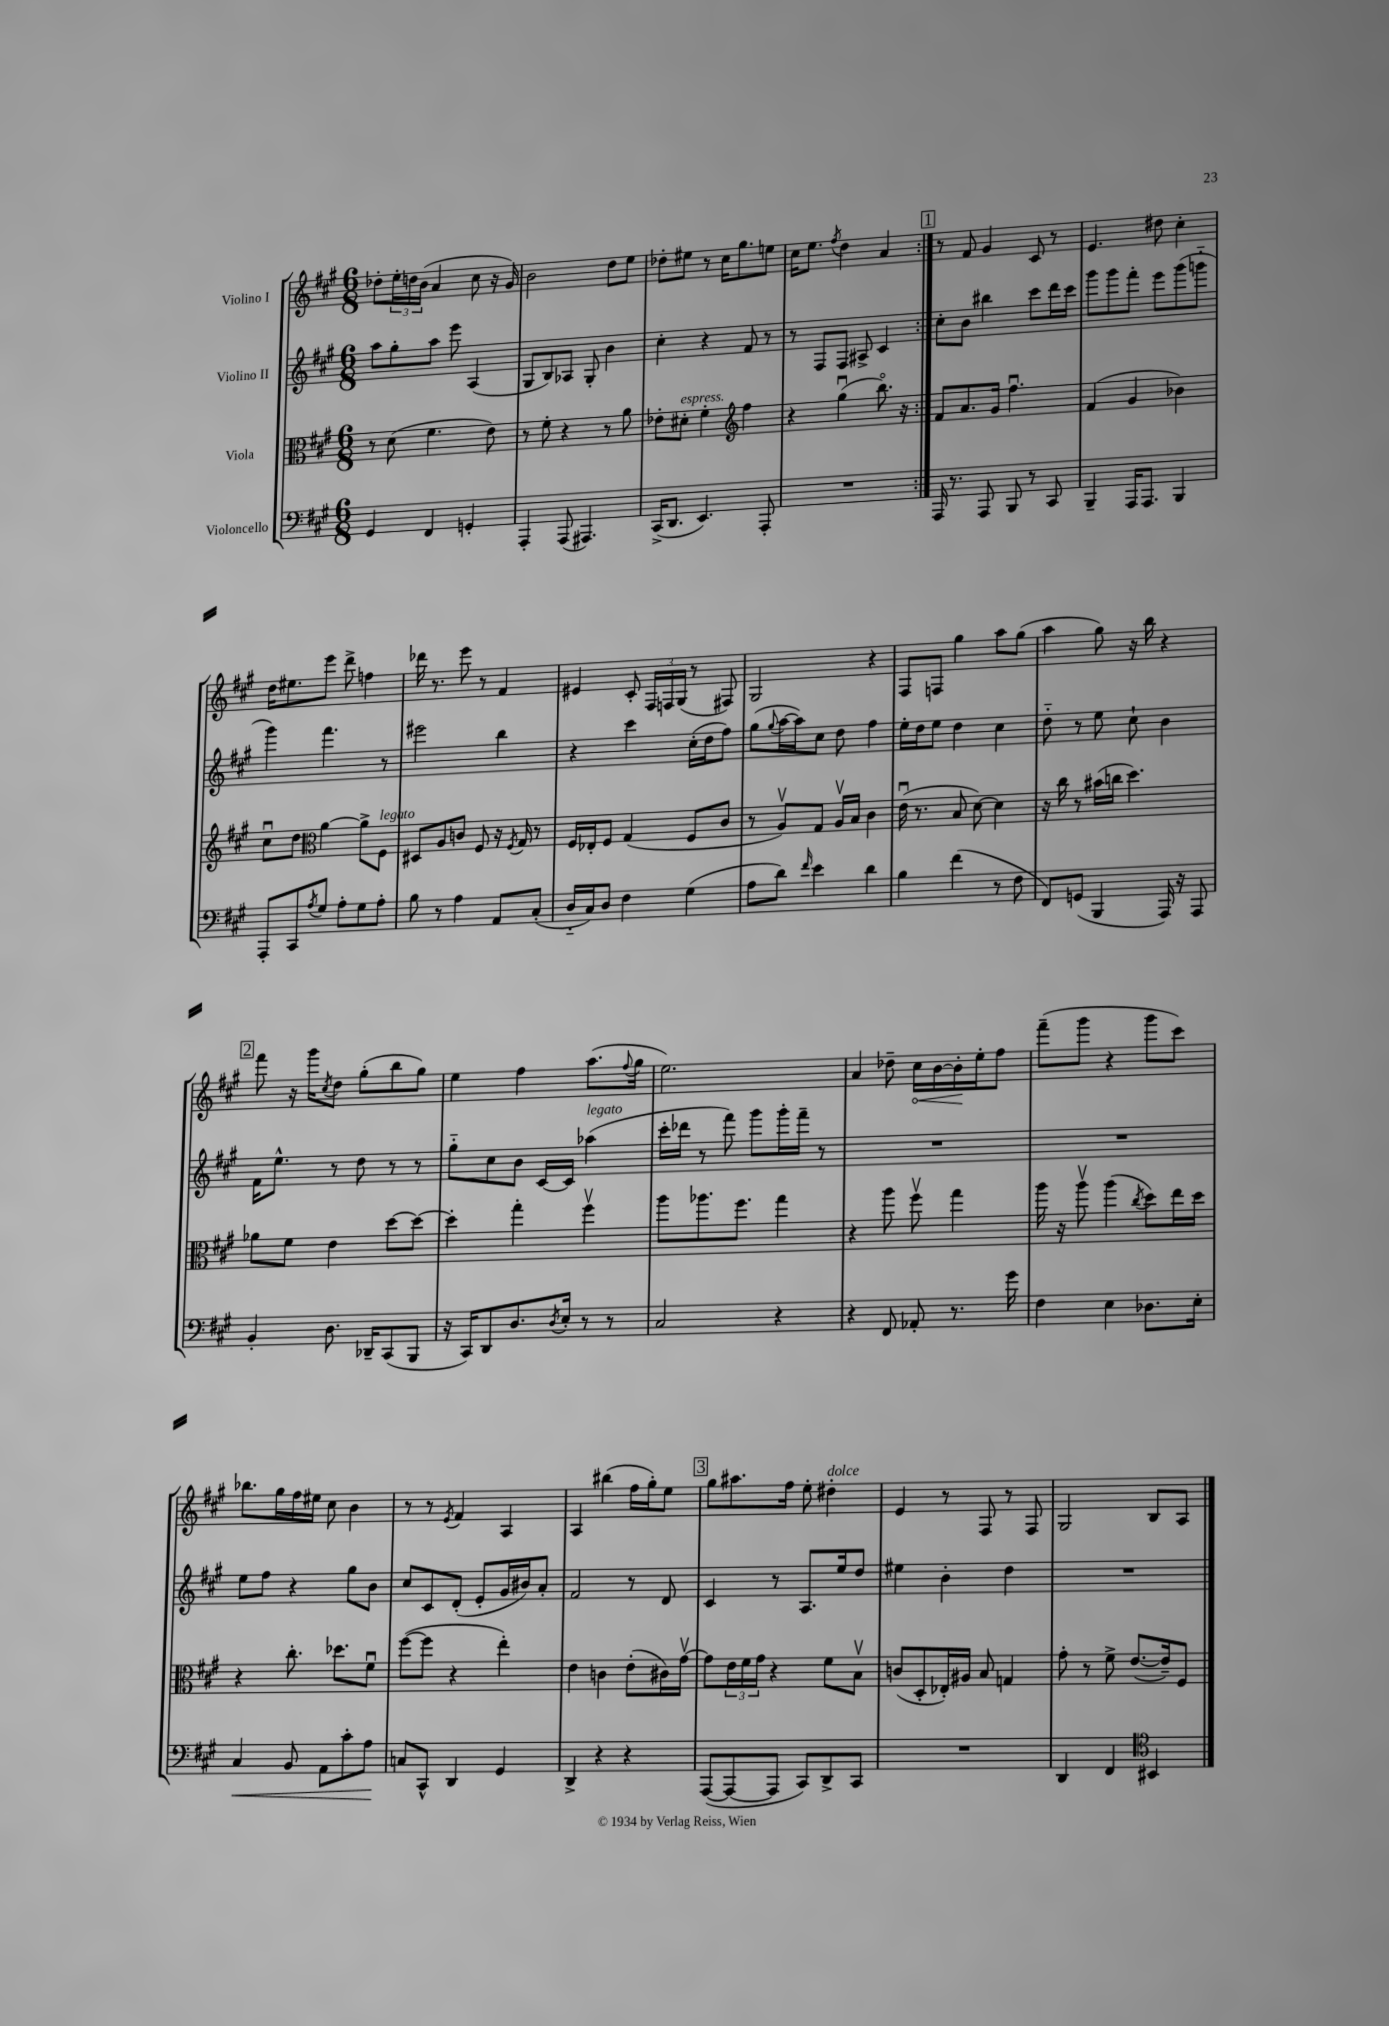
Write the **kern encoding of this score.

**kern	**dynam	**kern	**kern	**kern	**dynam
*part4	*part4	*part3	*part2	*part1	*part1
*staff4	*staff4	*staff3	*staff2	*staff1	*staff1
*I"Violoncello	*	*I"Viola	*I"Violino II	*I"Violino I	*
*clefF4	*	*clefC3	*clefG2	*clefG2	*
*k[f#c#g#]	*	*k[f#c#g#]	*k[f#c#g#]	*k[f#c#g#]	*
*M6/8	*	*M6/8	*M6/8	*M6/8	*
=1	=1	=1	=1	=1	=1
4GG#/	.	8r	8aa\L	8dd-X'\L	.
.	.	(8d\	8gg#'\	24ee'\L	.
.	.	.	.	24ddn\	.
.	.	.	.	(24b\JJ	.
4FF#/	.	4.f#\	8aa\J	4a/	.
.	.	.	8eee\	.	.
4GGn'/	.	.	(4A/	8cc#\	.
.	.	8e\)	.	16r	.
.	.	.	.	16g#/)	.
=2	=2	=2	=2	=2	=2
4AAA'/	.	8r	8G#/L	2b\	.
.	.	8f#'\	8B/)	.	.
(8AAA/	.	4r	8A-X/J	.	.
4.AAA#X/)	.	.	8G#'/	.	.
.	.	8r	4b\	8dd\L	.
.	.	8a\	.	8ee\J	.
=3	=3	=3	=3	=3	=3
(16CC#^/KL	.	8e-X'\L	4cc#'\	8dd-X'\L	.
8.DD/J	.	.	.	.	.
!	!	!LO:TX:a:i:t=espress.	!	!	!
.	.	8d#X'\J	.	8ee#X\J	.
4.EE/)	.	4f#'\	4r	8r	.
.	.	.	.	16cc#\KL	.
.	.	.	.	8.gg#\	.
*	*	*clefG2	*	*	*
.	.	4ff#\	8f#/	.	.
8AAA'/	.	.	8r	8een\J	.
=4	=4	=4	=4	=4	=4
2.r	.	4r	8r	16cc#\KL	.
.	.	.	.	8.ee\J	.
.	.	.	8F#/L	.	.
.	.	.	.	8qff#/	.
.	.	(4gg#u\	8F#/J	4dd\	.
.	.	.	8A#X^/	.	.
.	.	8.bb\)	4c#/	4a/	.
.	.	16r	.	.	.
!!LO:REH:place=s1:t=1
=5:|!	=5:|!	=5:|!	=5:|!	=5:|!	=5:|!
16AAA/	.	8f#/L	8cc#'\L	8r	.
8.r	.	.	.	.	.
.	.	8.a/	8b\J	8f#/	.
8AAA/	.	.	4bb#X\	4g#/	.
.	.	16g#/Jk	.	.	.
8BBB/	.	4.ff#u\	.	.	.
8r	.	.	8ccc#\L	8c#/	.
8CC#/	.	.	16ddd\L	8r	.
.	.	.	16ccc#\JJ	.	.
=6	=6	=6	=6	=6	=6
4BBB~/	.	(4f#/	8ggg#\L	4.e/	.
.	.	.	8ggg#\	.	.
16AAA/KL	.	4g#/	8fff#'\J	.	.
8.AAA/J	.	.	.	.	.
.	.	.	8eee\L	8dd#X\	.
4BBB/	.	4b-X\)	(8ggg#\	4cc#'\	.
.	.	.	8gggn\J	.	.
!!LO:LB:g=z
=7	=7	=7	=7	=7	=7
8AAA'/L	.	8cc#u\L	4ggg#\)	16dd\KL	.
.	.	.	.	8.ee#X\	.
8CC#/	.	8dd\J	.	.	.
8qA/	.	.	.	.	.
*	*	*clefC3	*	*	*
8G#/J	.	[4a\	4.fff#\	8eee\J	.
8A'\L	.	.	.	8ddd^\	.
8G#\	.	8a^\L]	.	4ffn\	.
!	!	!LO:TX:a:i:t=legato	!	!	!
8A'\J	.	8F#\J	8r	.	.
=8	=8	=8	=8	=8	=8
8B\	.	8D#X/L	2eee#X\	16ddd-X\	.
.	.	.	.	8.r	.
8r	.	8A/	.	.	.
4A\	.	8cn/J	.	8eee\	.
.	.	8F#/	.	8r	.
8AA/L	.	16r	4bb\	4f#/	.
.	.	8qF#/	.	.	.
.	.	16G#/	.	.	.
(8C#'/J	.	8r	.	.	.
=9	=9	=9	=9	=9	=9
16D/LL	.	16F#/LL	4r	4e#X/	.
16C#/J)	.	16E-X'/J	.	.	.
8D/J	.	8F#/J	.	.	.
4F#\	.	(4G#/	4ccc#\	8c#'/	.
.	.	.	.	24F#/LL	.
.	.	.	.	24Fn/	.
.	.	.	.	(24G#/JJ	.
(4G#\	.	8F#/L	(16cc#'\LL	8r	.
.	.	.	16dd\J	.	.
.	.	8c#/J	8ff#\J)	8F#X/)	.
=10	=10	=10	=10	=10	=10
8A\L	.	8r	(8gg#\L	2G#/	.
.	.	.	8qqgg#/	.	.
8d\J)	.	8Av/L)	[16aa\L	.	.
.	.	.	16aa\J])	.	.
16qqf#/	.	.	.	.	.
4e\	.	8G#/J	8cc#\J	.	.
.	.	16Av/LL	8dd\	.	.
.	.	16B/JJ	.	.	.
4d\	.	4c#\	4ff#\	4r	.
=11	=11	=11	=11	=11	=11
4B\	.	(16eu\	16ee'\LL	8F#/L	.
.	.	8.r	16dd\J	.	.
.	.	.	8ee\J	8Fn/J	.
(4f#\	.	8B/	4dd\	4gg#\	.
.	.	[8d\)	.	.	.
8r	.	4d\]	4cc#\	8aa\L	.
8F#\	.	.	.	(8gg#\J	.
=12	=12	=12	=12	=12	=12
8FF#/L)	.	16r	8dd\	4aa\	.
.	.	16cc#\	.	.	.
(8GGn/J	.	8r	8r	.	.
4BBB/	.	(16b#X\LL	8ee\	8gg#\)	.
.	.	16ccn\JJ	.	.	.
.	.	4.dd\)	8cc#`\	16r	.
.	.	.	.	16bb\	.
16AAA/)	.	.	4b\	4r	.
16r	.	.	.	.	.
8AAA/	.	.	.	.	.
!!LO:LB:g=z
!!LO:REH:place=s1:t=2
=13	=13	=13	=13	=13	=13
4BB'/	.	8a-X\L	16f#\KL	8fff#\	.
.	.	.	8.ee^^\J	.	.
.	.	8f#\J	.	16r	.
.	.	.	.	16ggg#\KL	.
.	.	.	.	8qcc#/	.
8.D\	.	4e\	8r	8dd\J	.
.	.	.	8dd\	(8gg#'\L	.
16DD-X~/KL	.	.	.	.	.
(8CC#/	.	[8dd\L	8r	8bb\	.
8BBB/J	.	8dd\J_	8r	8gg#\J)	.
=14	=14	=14	=14	=14	=14
16r	.	4dd'\]	8gg#\L	4ee\	.
16CC#/KL)	.	.	.	.	.
8DD/	.	.	8cc#\	.	.
8.D/	.	4gg#'\	8b\J	4ff#\	.
.	.	.	[16c#/LL	.	.
8qD/	.	.	.	.	.
16E'/Jk	.	.	16c#/JJ]	.	.
!	!	!	!LO:TX:a:i:t=legato	!	!
8r	.	4ff#v\	(4aa-X\	(8.aa\L	.
8r	.	.	.	.	.
.	.	.	.	8qqff#/	.
.	.	.	.	16gg#\Jk	.
=15	=15	=15	=15	=15	=15
2C#/	.	8aa\L	16ccc#'\LL	2.ee\)	.
.	.	.	16ddd-X\JJ	.	.
.	.	8.aa-X\	8r	.	.
.	.	.	8fff#\)	.	.
.	.	8.ff#\J	.	.	.
.	.	.	8ggg#\L	.	.
4r	.	4gg#\	16ggg#'\L	.	.
.	.	.	16fff#~\JJ	.	.
.	.	.	8r	.	.
=16	=16	=16	=16	=16	=16
4r	.	4r	2.r	4a/	.
8FF#/	.	8aa\	.	8dd-X~\	.
!	!	!	!	!	!LO:HP:b
8AA-X'/	.	8ff#v\	.	16cc#\LL	<
.	.	.	.	[16b\	.
8.r	.	4gg#\	.	16b'\]	.
.	.	.	.	16ee'\J	[
.	.	.	.	8ff#\J	.
16g#\	.	.	.	.	.
=17	=17	=17	=17	=17	=17
4F#\	.	16aa\	2.r	(8fff#~\L	.
.	.	16r	.	.	.
.	.	8aav\	.	8ggg#\J	.
4E\	.	(4aa\	.	4r	.
.	.	8qcc#/	.	.	.
8.D-X\L	.	8dd\L)	.	8ggg#\L	.
.	.	16ee\L	.	8ccc#\J)	.
16E'\Jk	.	16dd\JJ	.	.	.
!!LO:LB:g=z
=18	=18	=18	=18	=18	=18
!	!LO:HP:b	!	!	!	!
4C#/	<	4r	8ee\L	8.bb-X\L	.
.	.	.	8ff#\J	.	.
.	.	.	.	16gg#\L	.
8BB/	.	8.cc#'\	4r	16ff#\	.
.	.	.	.	16ee#X\JJ	.
8AA\L	.	.	.	8cc#\	.
.	.	8.dd-X\L	.	.	.
8c#'\	.	.	8gg#\L	4b\	.
8A\J	.	8f#u\J	8b\J	.	.
.	[	.	.	.	.
=19	=19	=19	=19	=19	=19
8Cn/L	.	([8ff#\L	8cc#/L	8r	.
8CC#^^/J	.	8ff#\J]	8c#/	8r	.
.	.	.	.	8qe/	.
4DD/	.	4r	(8d'/J	4f#/	.
.	.	.	8e'/L	.	.
4GG#/	.	4ee'\)	16g#/L	4A/	.
.	.	.	16b#X/J)	.	.
.	.	.	8a'/J	.	.
=20	=20	=20	=20	=20	=20
4DD^/	.	4e\	2f#/	4A/	.
4r	.	4cn\	.	(4bb#X\	.
4r	.	(8e'\L	8r	16ff#\LL	.
.	.	.	.	16gg#'\J)	.
.	.	16c#X\L)	8d/	8ee\J	.
.	.	[16g#v\JJ	.	.	.
!!LO:REH:place=s1:t=3
=21	=21	=21	=21	=21	=21
([8AAA/L	.	8g#\L]	4c#/	8gg#\L	.
8AAA/_	.	24e\L	.	8.aa#X\	.
.	.	24f#\	.	.	.
.	.	24g#\JJ	.	.	.
8AAA/J]	.	4r	8r	.	.
.	.	.	.	16ff#\Jk	.
8CC#/L)	.	.	8.A/L	8ee'\	.
!	!	!	!	!LO:TX:a:i:t=dolce	!
8DD^/	.	8f#\L	.	4dd#X'\	.
.	.	.	16ee/k	.	.
8CC#/J	.	8Bv\J	8dd/J	.	.
=22	=22	=22	=22	=22	=22
2.r	.	(8cn/L	4ee#X\	4e/	.
.	.	8D'/	.	.	.
.	.	16E-X'/L)	4b'\	8r	.
.	.	16A#X/JJ	.	.	.
.	.	8B/	.	8F#/	.
.	.	4Gn/	4dd\	8r	.
.	.	.	.	8F#/	.
=23	=23	=23	=23	=23	=23
4DD/	.	8g#'\	2.r	2G#/	.
.	.	8r	.	.	.
4FF#/	.	8f#^\	.	.	.
.	.	([8.e/L	.	.	.
*clefC4	*	*	*	*	*
4BB#X/	.	.	.	8B/L	.
.	.	16e~/k])	.	.	.
.	.	8F#/J	.	8A/J	.
==	==	==	==	==	==
*-	*-	*-	*-	*-	*-
